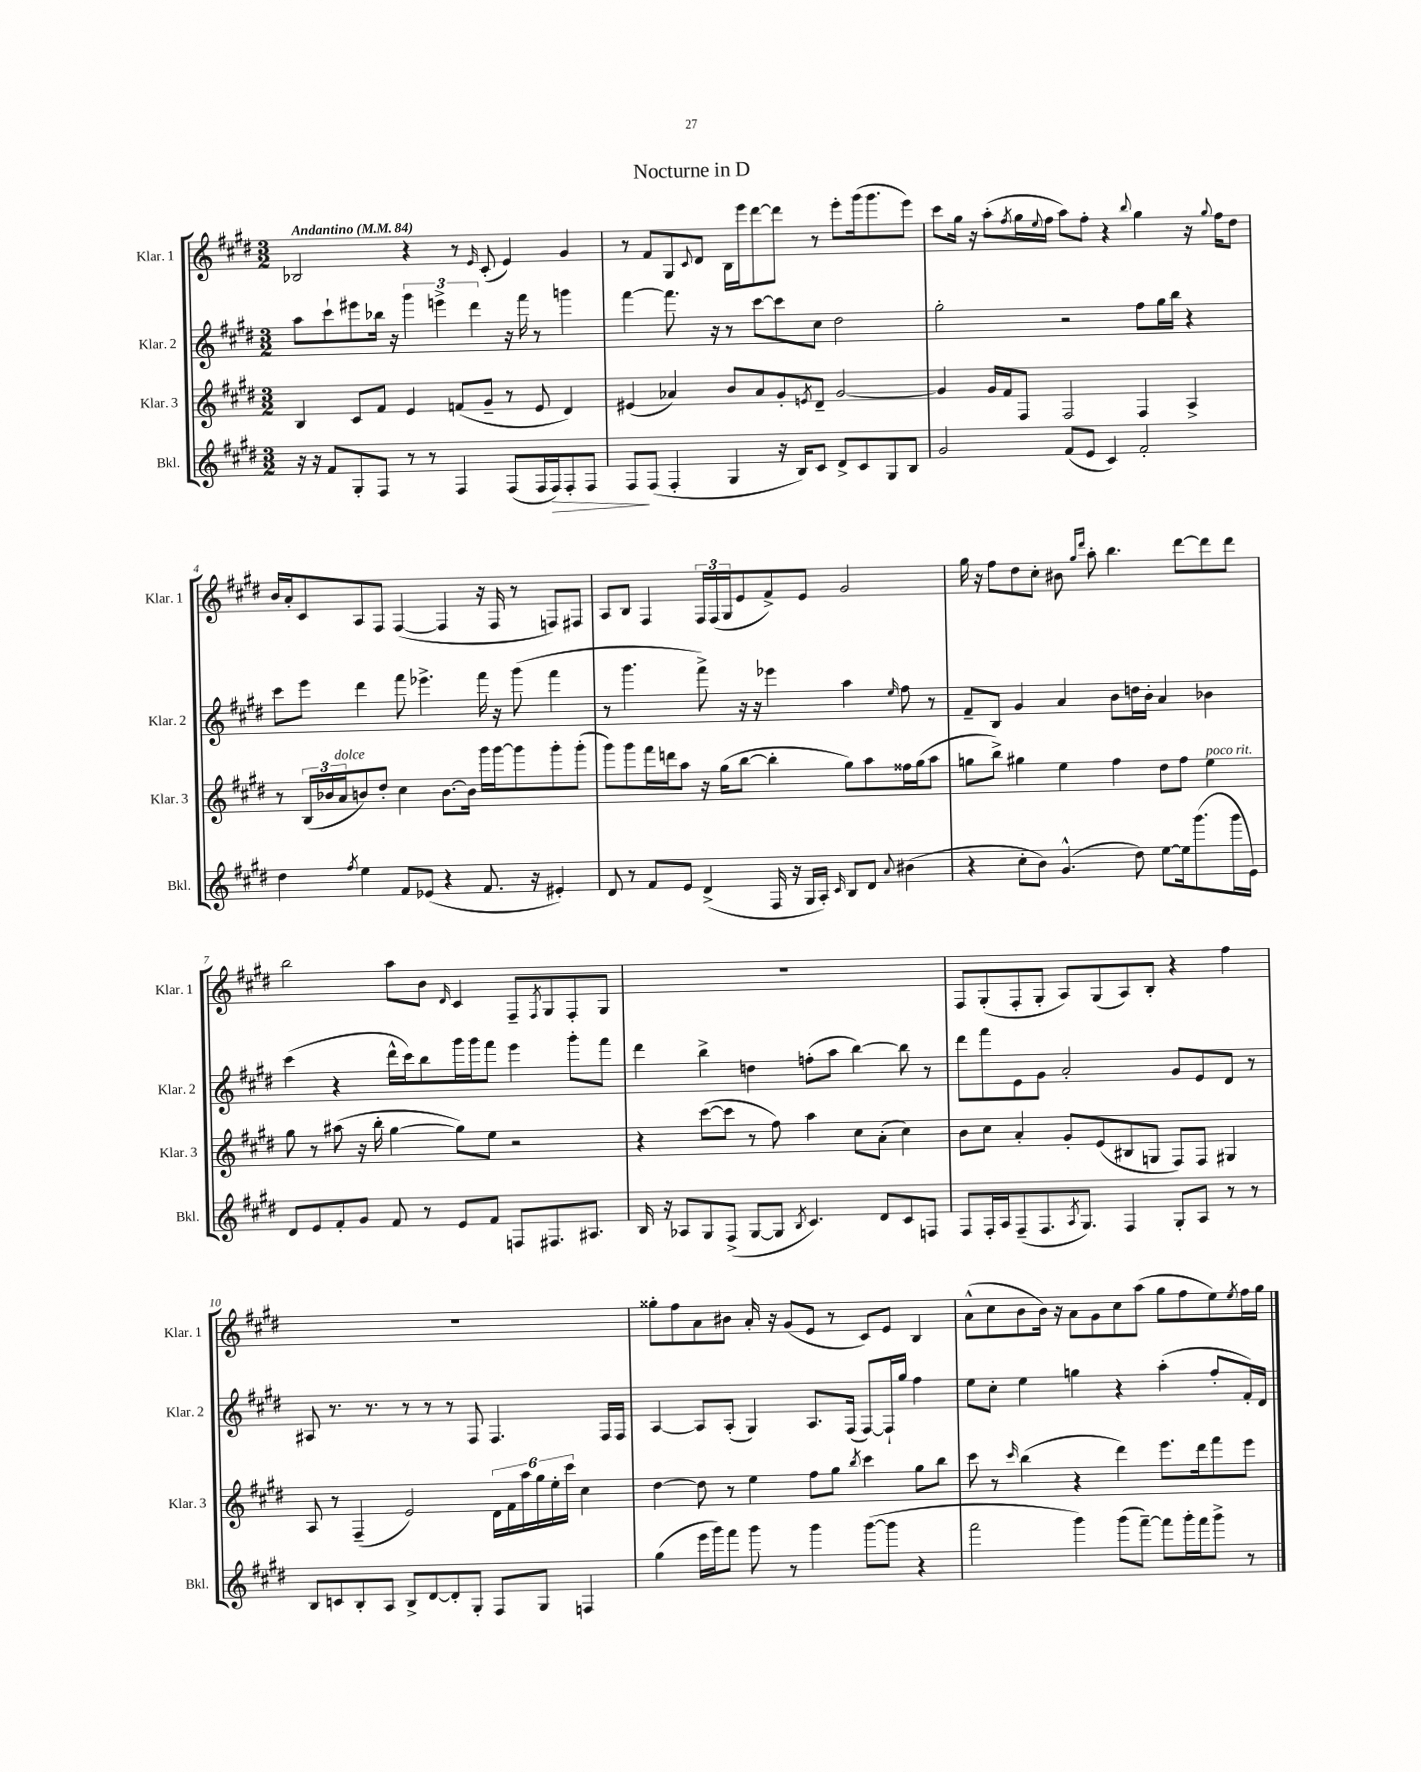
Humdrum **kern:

**kern	**kern	**kern	**kern
*staff4	*staff3	*staff2	*staff1
*clefG2	*clefG2	*clefG2	*clefG2
*k[f#c#g#d#]	*k[f#c#g#d#]	*k[f#c#g#d#]	*k[f#c#g#d#]
*M3/2	*M3/2	*M3/2	*M3/2
*MM84	*MM84	*MM84	*MM84
16r	4B/	8aa\L	2B-/
16r	.	.	.
8f#/L	.	8ccc#`\	.
8G#'/	8c#/L	8eee#\	.
8F#/J	8f#/J	16bb-\Jk	.
.	.	16r	.
8r	4e/	6ggg#\	4r
8r	.	.	.
.	.	6eee^\	.
4F#/	(8f/L	.	8r
.	.	6ddd#\	.
.	.	.	16qqe/
.	8g#~/J	.	(8c#'/
(8F#/L	8r	16r	4e/)
.	.	16fff#\	.
16F#/L	8e/	8r	.
16F#/J)	.	.	.
8F#'/	4d#/)	4ggg\	4g#/
8F#/J	.	.	.
=	=	=	=
8F#/L	(4e#/	[4fff#\	8r
(8F#/J	.	.	8f#/L
4F#'/	4a-/)	8.fff#\]	8G#/
.	.	.	8qqc#/
.	.	.	8d#/J
.	.	16r	.
4G#/	8b/L	8r	16B\LL
.	.	.	16eee\J
.	8a-/	[8ccc#\L	[8ddd#\
16r	8g#'/	8ccc#\]	8ddd#\]J
16B/LK)	.	.	.
.	8qe/	.	.
8c#/J	8d#~/J	8cc#\J	8r
8d#^/L	[2g#/	2dd#\	8eee'\L
8c#/	.	.	(16ggg#\k
.	.	.	8.ggg#\
8G#/	.	.	.
8B/J	.	.	8eee\J)
=	=	=	=
2g#/	4g#/]	2gg#'\	8ccc#\L
.	.	.	16gg#\Jk
.	.	.	16r
.	16g#/LL	.	(8aa'\L
.	16f#/J	.	.
.	.	.	8qff#/
.	8F#/J	.	16gg#\L
.	.	.	8qqee/
.	.	.	16ff#\JJ
(8f#/L	2F#/	2r	8aa\L)
8e/J	.	.	8ff#'\J
4c#/)	.	.	4r
.	.	.	8qqbb/
2f#'/	4F#/	8ff#\L	4gg#\
.	.	16gg#\L	.
.	.	16bb\JJ	.
.	4A^/	4r	16r
.	.	.	8qqgg#/
.	.	.	16ff#\LK
.	.	.	8dd#\J
=	=	=	=
4dd#\	8r	8ccc#\L	16b/LL
.	.	.	16a'/J
.	(24B/LL	8eee\J	8c#/
.	24b-/	.	.
.	24a/J	.	.
8qff#/	.	.	.
4ee\	8b/)	4ddd#\	8A/
.	8dd#'/J	.	8F#/J
8f#/L	4cc#\	8fff#\	([4F#/
(8e-/J	.	4.eee-^\	.
4r	[8.b\L	.	4F#/]
.	16b\]Jk	.	.
8.f#/	16ggg#\LL	16fff#\	16r
.	[16ggg#\J	16r	16F#/
.	8ggg#\]	(8ggg#\	8r
16r	.	.	.
4e#'/)	8ggg#'\	4fff#\	8F/L)
.	(8ggg#'\J	.	8F#/J
=	=	=	=
8d#/	8ggg#\L)	8r	8A/L
8r	8ggg#\	4.ggg#\	8B/J
8f#/L	16fff#\L	.	4F#/
.	16ddd\J	.	.
8e/J	8aa\J	.	.
(4d#^/	16r	8fff#^\)	24F#/LL
.	.	.	(24F#/
.	(16gg#\LK	.	.
.	.	.	24G#/J
.	[8bb\J	16r	8e/
.	.	16r	.
16F#/	4bb'\]	4eee-\	8f#^/)
16r	.	.	.
16G#/LL	.	.	8e/J
16A'/JJ)	.	.	.
16qqc#/	.	.	.
8B/L	8gg#\L)	4aa\	2g#/
8d#/J	8aa\	.	.
8qqa/	.	16qqee/	.
(4b#\	16ff##\L	8ff#\	.
.	(16gg#\J	.	.
.	8aa\J	8r	.
=	=	=	=
4r	8gg\L	8f#~/L	16gg#\
.	.	.	16r
.	8bb^\J)	8B/J	8ff#\L
8cc#'\L	4gg#\	4g#/	8dd#\
8b\J)	.	.	8cc#'\J
(4.g#^^/	4ee\	4a/	8b#\
.	.	.	16qqgg#/LL
.	.	.	16qqddd#/JJ
.	.	.	8aa'\
.	4ff#\	8b\L	4.bb\
8dd#\)	.	16dd\L	.
.	.	16b'\JJ	.
[8ee\L	8dd#\L	4a/	.
16ee\]k	8ff#\J	.	[8ddd#\L
(8.ggg#\	.	.	.
.	4ee\	4b-\	8ddd#\]
16ggg#\L	.	.	8ddd#\J
16e\JJ)	.	.	.
=	=	=	=
8d#/L	8gg#\	(4ccc#\	2bb\
8e/	8r	.	.
8f#'/	(8aa#\	4r	.
8g#/J	16r	.	.
.	16bb'\	.	.
8f#/	[4gg#\	16ddd#^^\LL	8aa\L
.	.	16ccc#\J)	.
8r	.	8bb\	8b\J
.	.	.	16qqd#/
8e/L	8gg#\]L)	16ggg#\L	4c#/
.	.	16ggg#\J	.
8f#/J	8ee\J	8fff#\J	.
8F/L	2r	4eee\	8F#~/L
.	.	.	8qF#/
8.F#/	.	.	8G#/
.	.	8ggg#'\L	8F#'/
8.A#/J	.	.	.
.	.	8fff#\J	8G#/J
=	=	=	=
16B/	4r	4ddd#\	1.r
16r	.	.	.
8A-/L	.	.	.
8G#/	([8ccc#\L	4bb^\	.
(8F#^/J	8ccc#\]J	.	.
[8G#/L	8r	4dd\	.
8G#/]J	8ff#\)	.	.
8qB/	.	.	.
4.c#/)	4aa\	(8ff'\L	.
.	.	8aa\J	.
.	8cc#\L	[4bb\)	.
8d#/L	(8a'\J	.	.
8c#/	4cc#\)	8bb\]	.
8F/J	.	8r	.
=	=	=	=
8F#/L	8b\L	8ddd#\L	8F#/L
16F#'/L	8cc#\J	8fff#\	(8G#'/
16A/J	.	.	.
(8F#~/	4a'/	8e\	8F#'/
8.F#/	.	8g#\J	8G#'/J
.	8g#'/L	2a'/	8A/L)
8qA/	.	.	.
8.G#/J)	.	.	.
.	(8e/	.	(8G#/
4F#/	8B#/	.	8A/)
.	8G/J	.	8B'/J
8G#'/L	8F#/L)	8g#/L	4r
8A/J	8F#/J	8e/	.
8r	4G#/	8d#/J	4ff#\
8r	.	8r	.
=	=	=	=
8B/L	8A/	8A#/	1.r
8c/	8r	8.r	.
8B'/	(4F#~/	.	.
.	.	8.r	.
8A/J	.	.	.
8B^/L	2e/)	8r	.
[8d#/	.	8r	.
8d#'/]	.	8r	.
8G#'/J	.	8F#/	.
8F#/L	24d#\LL	4.F#/	.
.	24f#\	.	.
.	24aa\	.	.
8G#/J	24gg#\	.	.
.	24ee'\	.	.
.	24ccc#\JJ	.	.
4F/	4cc#\	.	.
.	.	16F#/LL	.
.	.	16F#/JJ	.
=	=	=	=
(4gg#\	[4dd#\	[4A/	8gg##'\L
.	.	.	8ff#\
16eee\LL	8dd#\]	8A/]L	8a\
16ggg#\J)	.	.	.
8fff#\J	8r	(8A'/J	8b#\J
8ggg#\	4ee\	4G#/)	16a'/
.	.	.	16r
8r	.	.	(8g#/L
4ggg#\	8ff#\L	8.A/L	8e/J
.	8gg#\J	.	8r
.	.	(16F#/Jk	.
.	8qbb/	.	.
([8ggg#\L	4ccc#\	[8F#/L)	8c#/L)
8ggg#\]J	.	16F#`/]L	8e/J
.	.	16gg#/JJ	.
4r	8gg#\L	4ff#\	4B/
.	8bb\J	.	.
=	=	=	=
2fff#\	8ccc#\	8ee\L	(8a^^\L
.	8r	8cc#'\J	8cc#\
.	16qqccc#/	.	.
.	(4bb\	4ee\	8b\
.	.	.	16b\Jk)
.	.	.	16r
4ggg#\)	4r	4gg\	8a\L
.	.	.	8g#\
(8ggg#\L	4ddd#\)	4r	8cc#\
[8fff#~\J)	.	.	(8aa\J
8fff#\]L	8.eee\L	(4aa'\	8gg#\L
16ggg#'\L	.	.	8ff#\
16fff#\J	16ddd#\k	.	.
8ggg#^\J	8fff#\	8ff#'/L	8ee\)
.	.	.	8qee/
8r	8eee\J	16f#'/L)	16ff#\L
.	.	16d#/JJ	16gg#\JJ
==	==	==	==
*-	*-	*-	*-
